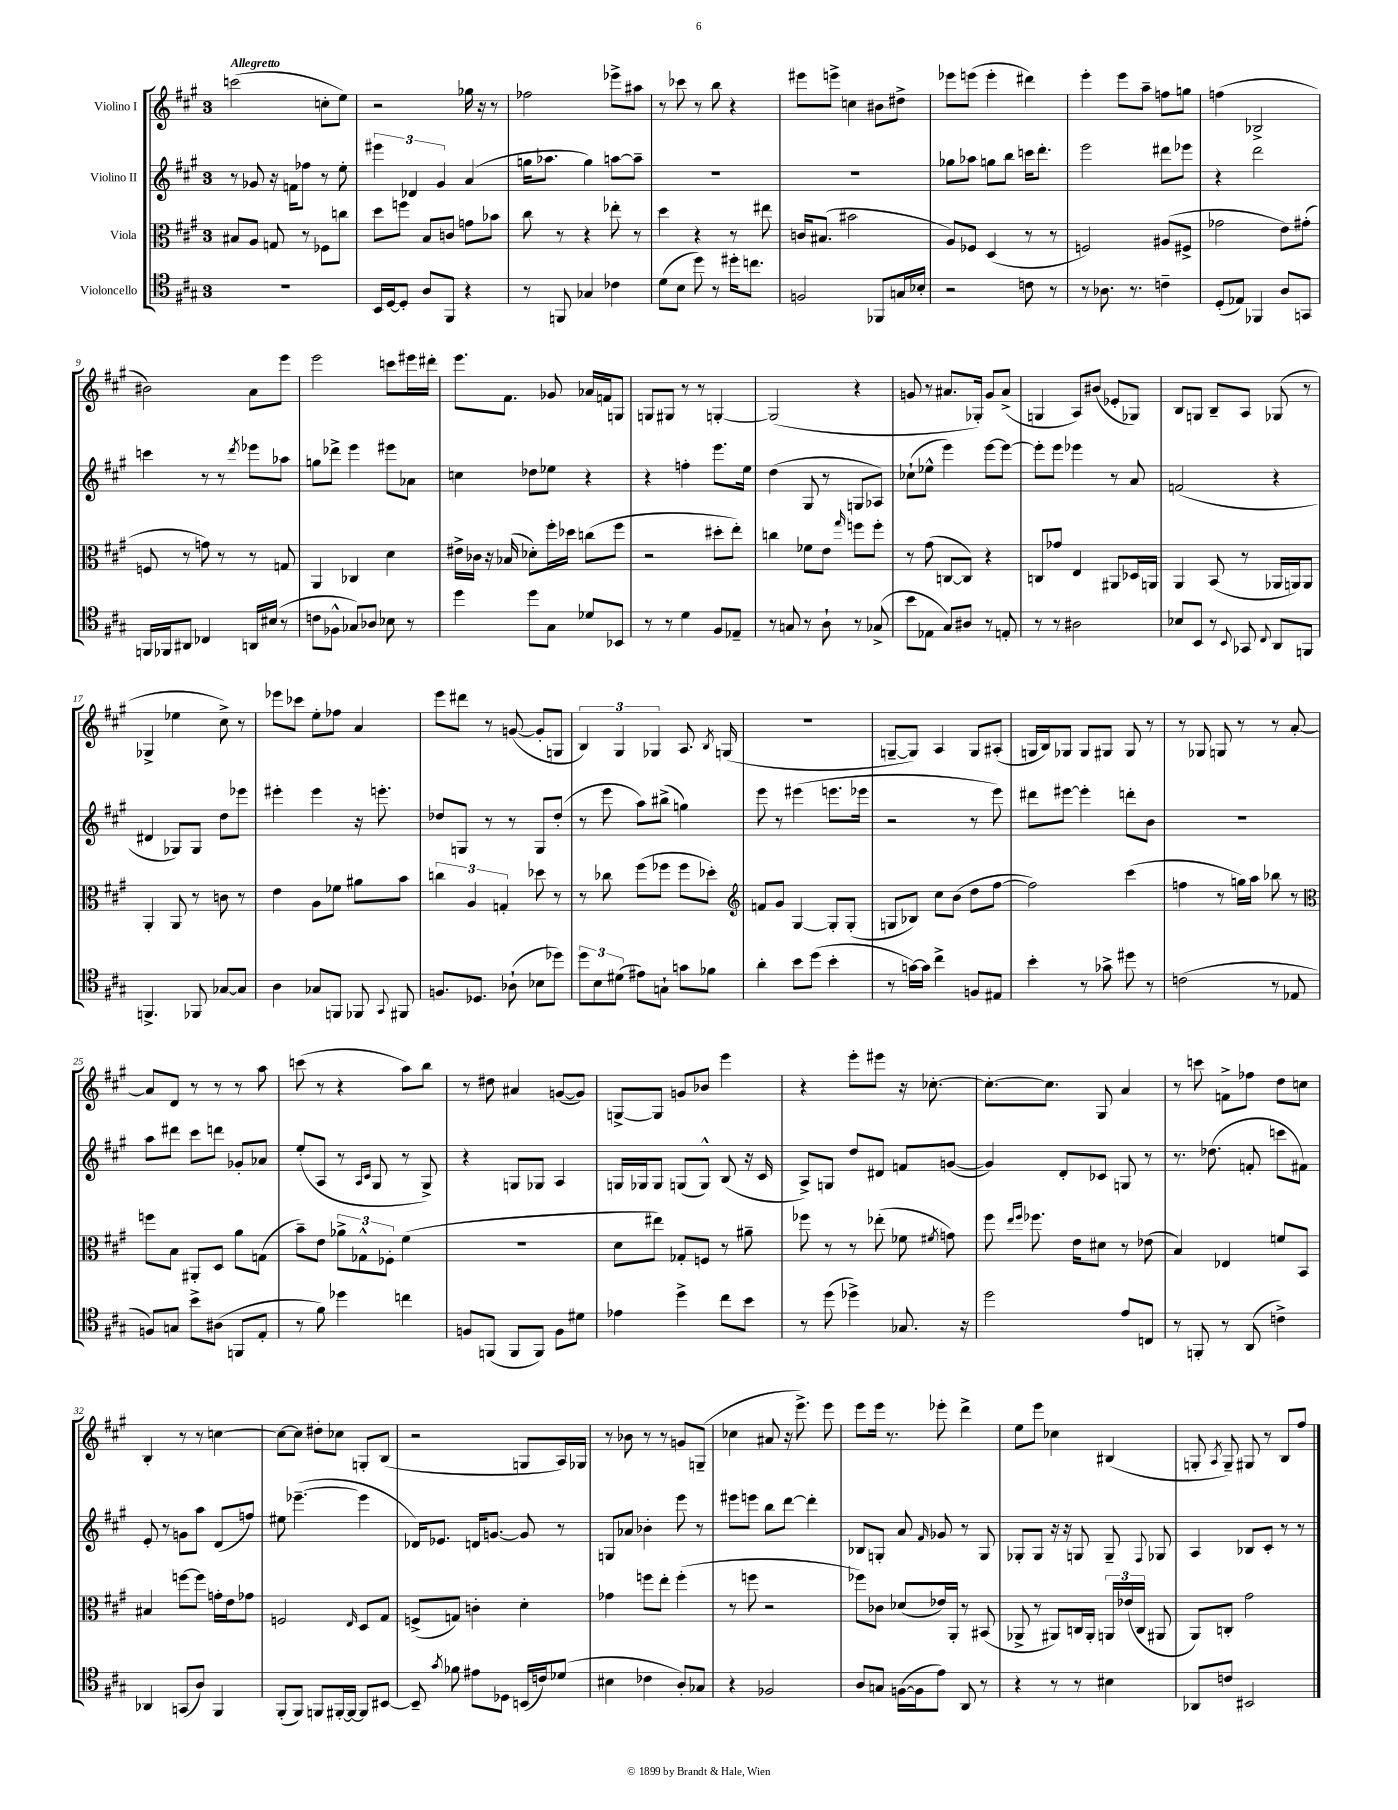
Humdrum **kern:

**kern	**kern	**kern	**kern
*part4	*part3	*part2	*part1
*staff4	*staff3	*staff2	*staff1
*I"Violoncello	*I"Viola	*I"Violino II	*I"Violino I
*clefC4	*clefC3	*clefG2	*clefG2
*k[f#c#g#]	*k[f#c#g#]	*k[f#c#g#]	*k[f#c#g#]
*M3/4	*M3/4	*M3/4	*M3/4
=1	=1	=1	=1
!	!	!	!LO:TX:a:B:t=Allegretto
2.r	8B#X/L	8r	(2cccn\
.	8A/J	8g-X/	.
.	8Gn/	16r	.
.	.	16fn\KL	.
.	8r	8ff-X\J	.
.	8F-X\L	8r	8ccn'\L
.	8ccn\J	8ee'\	8ee\J)
=2	=2	=2	=2
16BB/LL	8dd\L	6eee#X\	2r
[16D/J	.	.	.
8D'/J]	8ffn\J	.	.
.	.	6d-X/	.
8A/L	8B/L	.	.
.	.	6g#/	.
8FF#/J	8cn/J	.	.
4r	8gn\L	(4a/	16gg-X\
.	.	.	16r
.	8b-X\J	.	8r
=3	=3	=3	=3
8r	8cc#\	16ggn\KL	2ff-X\
.	.	8.aa-X\J	.
8FFn/	8r	.	.
4G-X/	4r	4gg\)	.
4c-X\	8ee-X'\	[8aan\L	8eee-X^\L
.	8r	8aa~\J]	8aa#X\J
=4	=4	=4	=4
(8d\L	4dd\	2.r	8r
8B\J	.	.	8ccc-X\
8dd\)	4r	.	8r
8r	.	.	8bb\
16dd#X'\KL	8r	.	4r
8.ccn\J	.	.	.
.	8ee#X\	.	.
=5	=5	=5	=5
2Fn/	16cn/KL	2.r	8eee#X\L
.	(8.B#X/J	.	.
.	.	.	8eeen^\J
.	2b#X\	.	4ccn\
8FF-X/L	.	.	8b#X\L
16Gn/L	.	.	8dd#X^\J
16B-X'/JJ	.	.	.
=6	=6	=6	=6
2r	8A/L)	8gg-X\L	8eee-X\L
.	8F-X/J	8aa-X\J	(8eeen\J
.	(4D/	8ggn\L	4eee'\
.	.	8bb\J	.
8cn\	8r	16cccn\KL	4ddd#X\)
.	.	8.ddd'\J	.
8r	8r	.	.
=7	=7	=7	=7
8r	2Fn/)	2eee\	4eee'\
8.A-X\	.	.	.
.	.	.	8eee\L
8.r	.	.	.
.	.	.	8aa~\J
4cn~\	(8A#X/L	8ddd#X\L	8ffn\L
.	8F#X^/J	8eee-X\J	8ggn\J
=8	=8	=8	=8
(8D'/L	2g-X\	4r	(4ffn\
8E-X/J)	.	.	.
4FF-X/	.	2ddd\	2B-X^/
8A/L	8e\L)	.	.
8GGn/J	(8g#X'\J	.	.
!!LO:LB:g=z
=9	=9	=9	=9
16FFn/LL	8Fn/	4cccn\	2b#X\)
16FF-X/J	.	.	.
8AA#X/J	8r	.	.
4C-X/	8gn\)	8r	.
.	8r	8r	.
.	.	8qddd/	.
16AAn/LL	8r	8eee-X\L	8a\L
(16B#X/JJ	.	.	.
8r	8Gn/	8aa-X\J	8eee\J
=10	=10	=10	=10
8cn\L	4AA/	8ggn\L	2eee\
8F-X^^\J	.	8ddd-X^\J	.
8G-X/L)	4C-X/	4eee\	.
8A-X/J	.	.	.
8B-X\	4d\	8eee#X\L	8cccn\L
8r	.	8a-X\J	16eee#X\L
.	.	.	16ddd#X'\JJ
=11	=11	=11	=11
4dd\	16e#X^\LL	4ccn\	8.eee\L
.	16c-X\JJ	.	.
.	16r	.	.
.	(16B-X/	.	8.f#\J
8dd\L	8d-X'\L)	8dd-X\L	.
8G#\J	16ff#'\L	8ee-X\J	8g-X/
.	16dd-X\JJ	.	.
8d-X/L	(8ccn\L	4r	16a-X/LL
.	.	.	16fn/J
8BB-X/J	8ff#\J	.	8Gn/J
=12	=12	=12	=12
8r	2r	4r	8Gn/L
8r	.	.	8G#X/J
4d\	.	4ffn'\	8r
.	.	.	8r
8F#/L	8dd#X'\L	8.eee\L	[4Gn'/
8E-X~/J	8ee'\J)	.	.
.	.	16ee\Jk	.
=13	=13	=13	=13
8r	4ccn\	(4dd\	(2G/]
8Gn/	.	.	.
8r	8f-X\L	8G#/	.
8A`\	8e\J	8r	.
.	16qqgg#/	.	.
8r	8ffn\L	8Gn/L	4r
(8G-X^/	8ff'\J	8A-X/J)	.
=14	=14	=14	=14
8b\L	8r	(8cc-X`\L	8gn/
8E-X\J	(8g#\	8ee-X^^\J	8r
8G#/L)	[8Cn/L	4eee\)	8.a#X/L
8A#X/J	8C/J])	.	.
.	.	.	16G-X'/Jk)
8r	4r	[8eee\L	8g/L
8En'/	.	8eee\J_	(8a#^/J
=15	=15	=15	=15
8r	8Cn/L	8eee'\L]	4Gn/
8r	8g-X/J	8eee\J	.
2A#X\	4E/	4eee-X\	8A/L)
.	.	.	(8b#X/J
.	8AA#X/L	8r	8e-X'/L
.	16D-X/L	8a/	8G-X/J)
.	16AAn/JJ	.	.
=16	=16	=16	=16
8B-X/L	4AA/	(2fn/	8B/L
8BB/J	.	.	8Gn/J
8r	(8BB/	.	8B~/L
8qqBB/	.	.	.
8GG-X/	8r	.	8A/J
8qqC#/	.	.	.
8AA/L	16AA-X/LL	4r	(8G-X/
.	16AAn/J)	.	.
8FFn/J	8AA/J	.	8r
!!LO:LB:g=z
=17	=17	=17	=17
4.FFn^/	4AA'/	4d#X/	4G-X^/
.	8AA/	8G-X/L)	4ee-X\
8FF-X/	8r	8G-/J	.
[8G-X/L	8cn\	8dd\L	8cc#^\)
8G-/J]	8r	8eee-X\J	8r
=18	=18	=18	=18
4A\	4e\	4eee#X'\	8eee-X\L
.	.	.	8ccc-X\J
8G-X/L	8A\L	4eee#\	8ee'\L
8FFn/J	8f-X\J	.	8ff-X\J
8FF-X/	8a#X\L	16r	4a/
.	.	8.eeen'\	.
8qqGG#/	.	.	.
8FF#X/	8b\J	.	.
=19	=19	=19	=19
8.Fn/L	6ccn\	8dd-X/L	8eee\L
.	.	8Gn/J	8ddd#X\J
.	6A/	.	.
8.D-X/J	.	.	.
.	.	8r	8r
.	6Gn'/	.	.
(8A-X`\	.	8r	([8gn/
8B-X\L	8dd-X\	8G/L	8g'/L]
8dd-X\J)	8r	(8dd-'/J	8Gn/J
=20	=20	=20	=20
12dd\L	8r	8r	6B/)
12B\	.	.	.
.	8cc-X\	8eee\	.
(12d#X\J	.	.	6G#/
8e#X\L)	(8ff#\L	8aa\L)	.
.	.	.	6G-X/
8Gn`\J	8ff-X\J	(8bb#X^\J	.
8gn\L	8ff-\L	4ggn\)	8.A/
8f-X\J	8dd-X'\J)	.	.
.	.	.	8qB/
.	.	.	(16Gn/
=21	=21	=21	=21
*	*clefG2	*	*
4a'\	8fn/L	8eee\	2.r
.	8g#/J	8r	.
8b\L	[4G#/	(4eee#X\	.
(8dd\J	.	.	.
4b'\	8G#'/L]	8.eeen\L	.
.	(8G#'/J	.	.
.	.	16eee-X\Jk	.
=22	=22	=22	=22
8r	8Gn/L	2r	[8Gn~/L
[16gn\LL)	8B-X/J)	.	8G/J])
16g\JJ]	.	.	.
4cc#^\	8cc#\L	.	4A/
.	(8b\J	.	.
8Fn/L	8dd\L	8r	8G/L
8E#X/J	[8ff#\J	8eee\)	(8A#X'/J
=23	=23	=23	=23
4b'\	2ff#\])	8ddd#X\L	16Gn/LL
.	.	.	16B/J)
.	.	[8eee#X\J	8G-X/J
8r	.	4eee#'\]	8G-/L
8g-X^\	.	.	8G#X/J
8dd#X\	(4ccc#\	8dddn'\L	8G#/
8r	.	8b\J	8r
=24	=24	=24	=24
(2cn\	4ffn\	2.r	8r
.	.	.	8G-X/
.	8r	.	8Gn/
.	16ggn\LL)	.	8r
.	16aa\JJ	.	.
8r	8bb-X\	.	8r
8E-X/	8r	.	[8a'/
!!LO:LB:g=z
=25	=25	=25	=25
*	*clefC3	*	*
8Fn/L)	8ffn\L	8aa\L	8a/L]
8Gn/J	8B\J	8ddd#X\J	8d/J
8b^\L	8AA#X'/L	8ccc#\L	8r
(8A#X\J	8D/J	8dddn\J	8r
8FFn/L	8a\L	8g-X'/L	8r
8E'/J	(8Gn\J	8a-X/J	8aa\
=26	=26	=26	=26
8r	8b~\L)	(8ee'/L	(8cccn\
8f#\)	8e\J	8A/J	8r
4dd-X\	12a-X^\L	8r	4r
.	12G-X^^\	.	.
.	.	16qqA/LL	.
.	.	16qqc#/JJ	.
.	.	8G#/	.
.	12F-X'\J	.	.
4ccn\	(4f#\	8r	8aa\L)
.	.	8G#^/)	8bb\J
=27	=27	=27	=27
8Fn/L	2.r	4r	8r
(8FFn/J	.	.	8dd#X\
8FF/L	.	8Gn/L	4a#X/
8FF/J)	.	8G-X/J	.
8F\L	.	4A/	([8gn/L
8d#X\J	.	.	8g/J])
=28	=28	=28	=28
4e-X\	8d\L	16Gn/LL	[8Gn^/L
.	.	16G-X/J	.
.	8ee#X\J)	8G-/J	8G/J]
4dd^\	8G-X'/L	(8Gn/L	8gn/L
.	8Fn/J	8G^^/J)	8b-X/J
8cc#\L	8r	(8B/	4eee\
8b\J	8a#X~\	16r	.
.	.	16c#/	.
=29	=29	=29	=29
8r	8ff-X\	8A^/L)	4r
(8dd\	8r	8Gn/J	.
4dd-X^\)	8r	8dd/L	8eee'\L
.	(8ee-X'\	8d#X/J	8eee#X\J
8.G-X/	8f-X\	8fn/L	16r
.	.	.	[8.cc-X'\
.	8qf#X/	.	.
.	8gn\)	([8gn/J	.
16r	.	.	.
=30	=30	=30	=30
2dd\	8ff#\	4g/])	8.cc-'\L_
.	16qqee/LL	.	.
.	16qqff#/JJ	.	.
.	8.ff-X\	.	.
.	.	.	8.cc-\J]
.	.	8d'/L	.
.	16e\KL	.	.
.	8d#X\J	8c-X/J	8G#/
8e/L	8r	8Gn/	4a/
8Cn/J	(8e-X\	8r	.
=31	=31	=31	=31
8r	4B/)	8.r	8r
8FFn'/	.	.	8cccn\
.	.	(8.dd-X\	.
8r	4E-X/	.	8fn^\L
(8AA/	.	8fn'/	8ff-X\J
4cn^\)	8fn/L	8cccn\L	8dd\L
.	8BB/J	8f#X\J)	8ccn\J
!!LO:LB:g=z
=32	=32	=32	=32
4AA-X/	4B#X/	8e'/	4B'/
.	.	8r	.
(8GGn/L	[8ffn\L	8gn\L	8r
8A/J)	8ff\J]	8aa\J	8r
4FF#/	16gn'\LL	(8d/L	[4ccn\
.	16e\J	.	.
.	8g-X\J	8ffn/J)	.
=33	=33	=33	=33
(8FF#'/L	2Fn/	8ee#X\	8cc\L_
8FF#/J)	.	([4.eee-X~\	8cc\J]
8FFn/L	.	.	8dd#X'\L
[16FF#X'/L	.	.	8cc-X\J
16FF#/JJ_	.	.	.
.	16qqE/	.	.
8FF#/L]	8D/L	4eee-\]	8Gn'/L
[8BB#X/J	8G#/J	.	(8B/J
=34	=34	=34	=34
8BB#~/]	(8Fn^/L	16d-X/KL)	2r
.	.	8.e-X/J	.
8qg#/	.	.	.
8f-X\	8Gn/J)	.	.
8e#X\L	4cn'\	16dn/KL	.
.	.	[8.gn/J	.
8D-X\J	.	.	.
(16BBn/LL	4d'\	8g/]	8Gn/L
16cn/J)	.	.	.
(8d-X/J	.	8r	16A/L)
.	.	.	16G-X/JJ
=35	=35	=35	=35
4B#X\	4g-X\	8Gn/L	8r
.	.	8a-X/J	8b-X\
4c-X\	8ffn\L	4b-X'\	8r
.	8ee'\J	.	8r
8A'/L)	(4ff'\	8eee\	8gn/L
8G-X/J	.	8r	(8Gn~/J
=36	=36	=36	=36
4r	8r	8eee#X\L	4cc-X\
.	8ffn\	8eeen\J	.
2F-X/	2r	8bb\L	8a#X/
.	.	[8ddd\J	16r
.	.	.	8.eee^\)
.	.	4ddd'\]	.
.	.	.	8eee\
=37	=37	=37	=37
8A/L	8ff-X\L)	8B-X/L	8eee\L
8Gn/J	8c-X\J	8Gn'/J	16eee\Jk
.	.	.	8.r
([16Fn\LL	(8d-X/L	8a/	.
16F\J]	.	.	.
.	.	16qqf#/	.
8e\J)	16e-X/L)	8g-X/	8eee-X'\
.	16AA'/JJ	.	.
8AA/	8r	8r	4ddd^\
8r	(8BB#X/	8G/	.
=38	=38	=38	=38
4r	8AA-X^/	8G-X'/L	8ee\L
.	8r	8G-/J	8eee\J
8r	8AA#X/L)	16r	4cc-X\
.	.	16r	.
8r	16Cn/L	8Gn/	.
.	16AA#'/JJ	.	.
4B#X\	24AAn/LL	8G~/	(4B#X/
.	(24e-X/	.	.
.	24C/JJ	.	.
.	.	8qqF#/	.
.	8AA#X/	8G-X/	.
=39	=39	=39	=39
8AA-X/L	8AA/L)	4A/	8Gn'/
.	.	.	8qA/
8cn/J	8Cn'/J	.	8G~/)
2BB#X/	2g#\	8B-X/L	8G#X/
.	.	8c#'/J	8r
.	.	8r	8B/L
.	.	8r	8ff#/J
==	==	==	==
*-	*-	*-	*-
